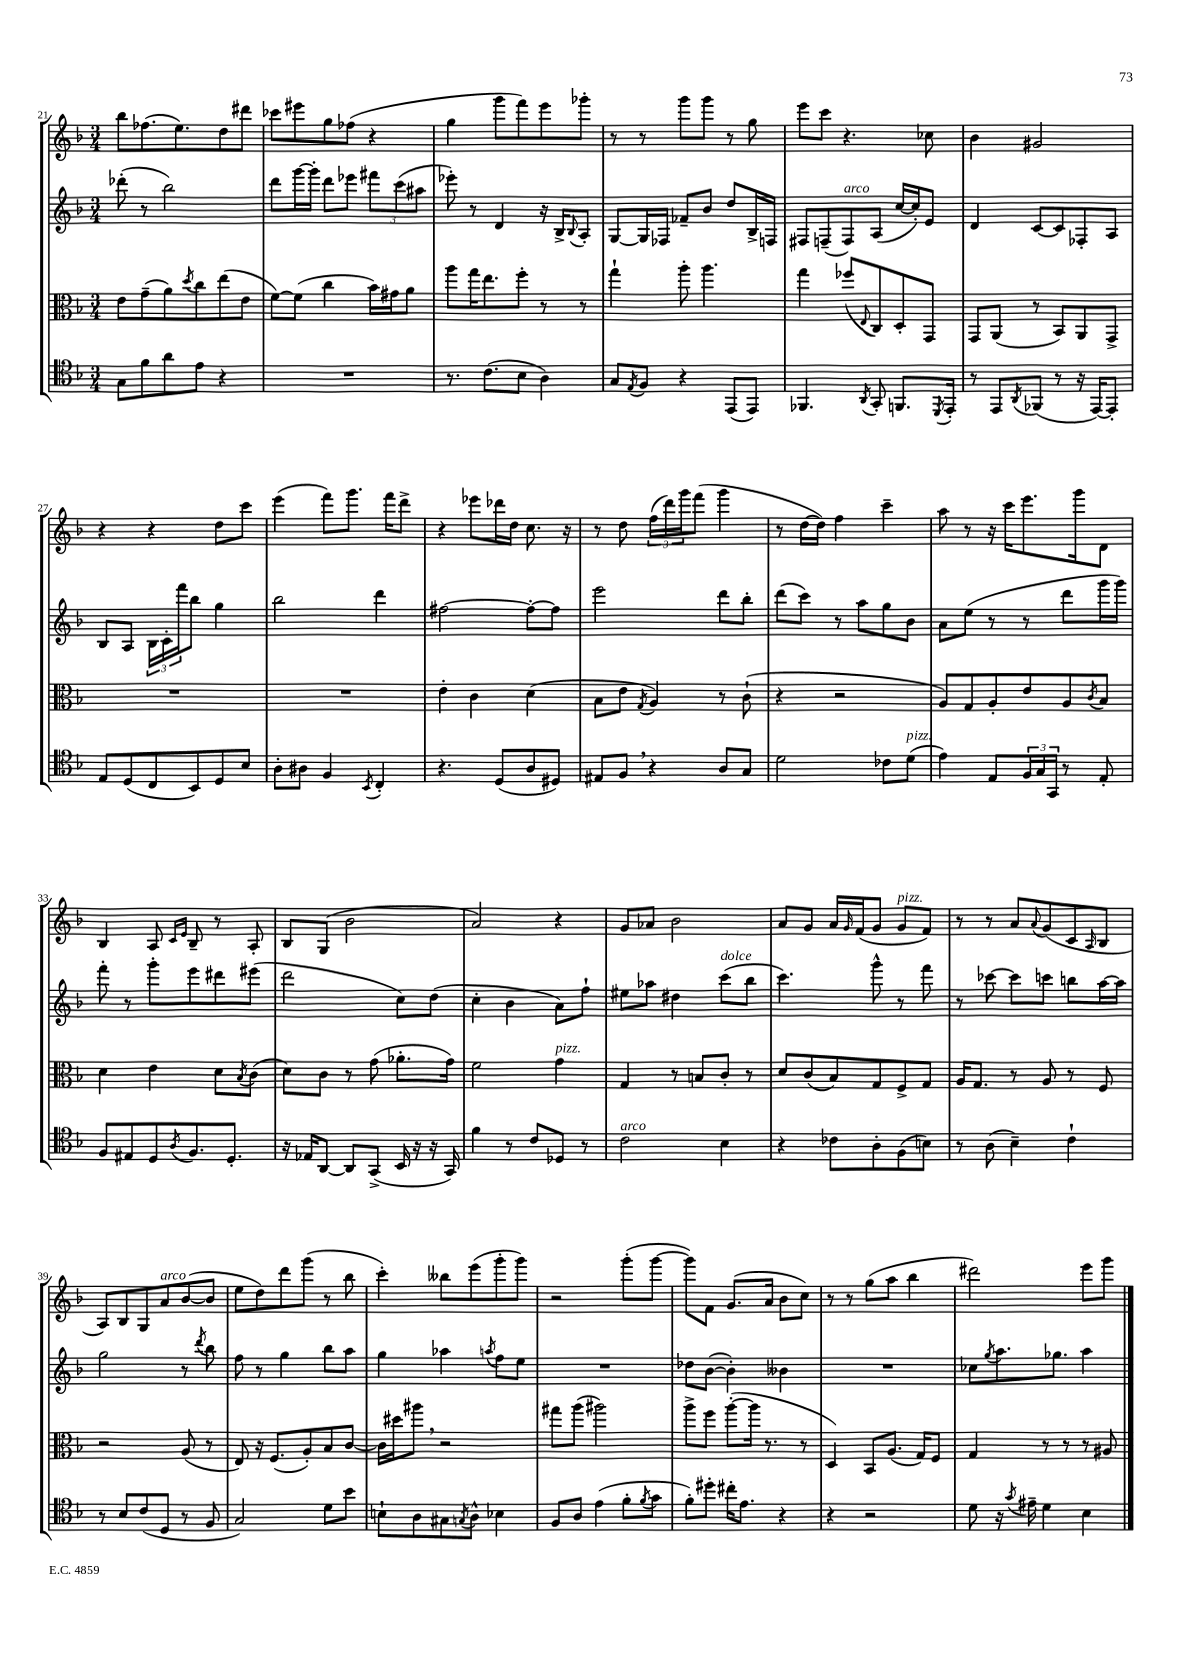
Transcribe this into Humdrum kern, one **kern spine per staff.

**kern	**kern	**kern	**kern
*part4	*part3	*part2	*part1
*staff4	*staff3	*staff2	*staff1
*clefC4	*clefC3	*clefG2	*clefG2
*k[b-]	*k[b-]	*k[b-]	*k[b-]
*M3/4	*M3/4	*M3/4	*M3/4
=21	=21	=21	=21
8G\L	8e\L	(8ddd-X'\	8bb-\L
8f\	(8g~\	8r	(8.ff-X\
8a\	8a\)	2bb-\)	.
.	.	.	8.ee\)
.	8qdd/	.	.
8e\J	8cc\	.	.
4r	(8ee\	.	8dd\
.	8e\J	.	8ddd#X\J
=22	=22	=22	=22
2.r	[8f\L)	8ddd\L	8ccc-X\L
.	(8f\J]	[16ggg\L	8eee#X\
.	.	16ggg'\JJ]	.
.	4cc\	8ddd\L	8gg\
.	.	8eee-X\J	(8ff-X\J
.	16b-\LL)	12fff#X\L	4r
.	16g#X\J	.	.
.	.	(12ccc\	.
.	8a\J	.	.
.	.	12aa#X\J	.
=23	=23	=23	=23
8.r	8aa\L	8eee-X'\)	4gg\
.	16gg\K	8r	.
(8.c\L	8.ee\	.	.
.	.	4d/	8ggg\L
8B-\J	8ff'\J	.	8fff\)
4A\)	8r	16r	8eee\
.	.	16B-^/KL	.
.	.	8qqB-/	.
.	8r	8A'/J	8ggg-X'\J
=24	=24	=24	=24
8G/L	4gg`\	[8G/L	8r
8qE/	.	.	.
8F/J	.	16G/L]	8r
.	.	16F-X/JJ	.
4r	8aa'\	8f-X~/L	8ggg\L
.	4.aa\	8b-/J	8ggg\J
(8EE/L	.	8dd/L	8r
8EE/J)	.	16B-^/L	8gg\
.	.	16Fn/JJ	.
=25	=25	=25	=25
4.FF-X/	4gg\	8F#X/L	8eee\L
.	.	(8Fn~/	8ccc\J
!	!	!LO:TX:a:i:t=arco	!
.	(8ff-X/L	8F/)	4.r
8qAA/	8qqE/	.	.
8GG'/	8C/)	(8A/J	.
8.FFn/L	8D'/	[16cc/LL	.
.	.	16cc'/J])	.
.	8GG/J	8e/J	8cc-X\
8qDD/	.	.	.
16EE'/Jk	.	.	.
=26	=26	=26	=26
8r	8GG/L	4d/	4b-\
8EE/L	(8AA/J	.	.
8qAA/	.	.	.
(8FF-X/J	8r	[8c/L	2g#X/
8r	8BB-/L)	8c/]	.
16r	8AA/	8F-X'/	.
[16EE/KL)	.	.	.
8EE'/J]	8GG^/J	8A/J	.
!!LO:LB:g=z
=27	=27	=27	=27
8E/L	2.r	8B-/L	4r
(8D/	.	8A/J	.
8C/	.	24B-\LL	4r
.	.	24c'\	.
.	.	24fff\J	.
8BB-/)	.	8bb-\J	.
8D/	.	4gg\	8dd\L
8B-/J	.	.	8ccc\J
=28	=28	=28	=28
8A'\L	2.r	2bb-\	(4eee\
8A#X\J	.	.	.
4F/	.	.	8fff\L)
.	.	.	8.ggg\J
8qBB-/	.	.	.
4C'/	.	4ddd\	.
.	.	.	16fff\KL
.	.	.	8ddd^\J
=29	=29	=29	=29
4.r	4e'\	[2ff#X\	4r
.	4c\	.	8eee-X\L
(8D/L	.	.	16ddd-X\L
.	.	.	16dd\JJ
8A/	(4d\	8ff#'\L_	8.cc\
8D#X/J)	.	8ff#\J]	.
.	.	.	16r
=30	=30	=30	=30
8E#X/L	8B-\L	2eee\	8r
8F,/J	8e\J	.	8dd\
.	8qG/	.	.
4r	4A/)	.	(24ff\LL
.	.	.	24ddd\)
.	.	.	24ggg\J
.	.	.	(8fff\J
8A/L	8r	8ddd\L	4ggg\
8G/J	(8c`\	8bb-'\J	.
=31	=31	=31	=31
2d\	4r	(8ddd\L	8r
.	.	8ccc\J)	[16dd\LL
.	.	.	16dd\JJ])
.	2r	8r	4ff\
.	.	8aa\L	.
8c-X\L	.	8gg\	4ccc~\
!LO:TX:a:i:t=pizz.	!	!	!
(8d\J	.	8b-\J	.
=32	=32	=32	=32
4e\)	8A/L)	8a\L	8aa\
.	8G/	(8ee\J	8r
8E/L	8A'/	8r	16r
.	.	.	16ccc\KL
24F/L	8e/	8r	8.eee\
24G/	.	.	.
24GG/JJ	.	.	.
8r	8A/	8ddd\L	.
.	.	.	16ggg\k
.	8qc/	.	.
8E'/	8B-/J	16ggg\L	8d\J
.	.	16ggg\JJ)	.
!!LO:LB:g=z
=33	=33	=33	=33
8F/L	4d\	8fff'\	4B-/
8E#X/	.	8r	.
8D/	4e\	8ggg'\L	8A/
.	.	.	16qqc/LL
8qA/	.	.	16qqe/JJ
8.F/	.	8eee\	8B-~/
.	8d\L	8ddd#X\	8r
8.D'/J	.	.	.
.	8qB-/	.	.
.	(8c\J	(8eee#X\J	8A'/
=34	=34	=34	=34
16r	8d\L)	2ddd\	8B-/L
16E-X/KL	.	.	.
[8AA/J	8c\J	.	(8G/J
8AA/L]	8r	.	2b-\
(8GG^/J	(8g\	.	.
16BB-/	8.a-X'\L	8cc\L)	.
16r	.	.	.
16r	.	(8dd\J	.
16GG/)	16g\Jk)	.	.
=35	=35	=35	=35
4f\	2f\	4cc'\	2a/)
8r	.	4b-\	.
8c/L	.	.	.
!	!LO:TX:a:i:t=pizz.	!	!
8D-X/J	4g\	8a\L)	4r
8r	.	8ff`\J	.
=36	=36	=36	=36
!LO:TX:a:i:t=arco	!	!	!
2c\	4G/	8ee#X\L	8g/L
.	.	8aa-X\J	8a-X/J
.	8r	4dd#X\	2b-\
.	8Bn/L	.	.
!	!	!LO:TX:a:i:t=dolce	!
4B-\	8c'/J	(8ccc\L	.
.	8r	8bb-\J	.
=37	=37	=37	=37
4r	8d/L	4.ccc\)	8a/L
.	(8c/	.	8g/J
8c-X\L	8B-/)	.	16a/LL
.	.	.	16qqg/
.	.	.	(16f/J
8A'\	8G/	8ggg^^\	8g/J
!	!	!	!LO:TX:a:i:t=pizz.
(8F\	8F^/	8r	8g/L
8Bn\J)	8G/J	8fff\	8f/J)
=38	=38	=38	=38
8r	16A/KL	8r	8r
.	8.G/J	.	.
(8A\	.	[8ccc-X\	8r
4B-~\)	8r	8ccc-\L]	8a/L
.	.	.	8qqa/
.	8A/	8cccn\J	(8g/
4c`\	8r	8bbn\L	8c/
.	.	.	16qqA/
.	8F/	[16aa\L	8B-/J
.	.	16aa\JJ]	.
!!LO:LB:g=z
=39	=39	=39	=39
8r	2r	2gg\	8A/L)
8B-/L	.	.	8B-/
(8c/	.	.	8G/
!	!	!	!LO:TX:a:i:t=arco
8D/J	.	.	8a/
8r	(8A/	8r	([8b-/
.	.	8qddd/	.
8F/	8r	8bb-\	8b-/J]
=40	=40	=40	=40
2G/)	8E/)	8ff\	8ee\L
.	16r	8r	8dd\)
.	(8.F/L	.	.
.	.	4gg\	8ddd\
.	8A'/)	.	(8ggg\J
8d\L	8B-/	8bb-\L	8r
8b-\J	[8c/J	8aa\J	8bb-\
=41	=41	=41	=41
8Bn`\L	16c\LL]	4gg\	4ccc'\)
.	16dd#X\J	.	.
8A\	8aa#X,\J	.	.
8G#X\	2r	4aa-X\	8bb--X\L
8qGn/	.	.	.
8A^^\J	.	.	(8eee\
.	.	8qaan/	.
4B-X\	.	8ff\L	8ggg'\
.	.	8ee\J	8ggg\J)
=42	=42	=42	=42
8F/L	8gg#X\L	2.r	2r
8A/J	(8aa\J	.	.
(4e\	2aa#X\)	.	.
8f'\L	.	.	(8ggg'\L
8qf/	.	.	.
8g\J	.	.	[8ggg\J
=43	=43	=43	=43
8f'\L)	8aa^\L	8dd-X\L	8ggg\L])
8dd#X'\J	8ff\J	([8b-\J	8f\J
16cc#X'\KL	([8aa'\L	4b-'\])	(8.g/L
8.e\J	.	.	.
.	16aa\Jk]	.	.
.	8.r	.	16a/Jk
4r	.	4b--X\	8b-\L
.	8r	.	8cc\J)
=44	=44	=44	=44
4r	4D/)	2.r	8r
.	.	.	8r
2r	8BB-/L	.	(8gg\L
.	(8.A/J	.	8aa\J
.	.	.	4bb-\
.	16G/KL)	.	.
.	8F/J	.	.
=45	=45	=45	=45
8d\	4G/	8cc-X\L	2ddd#X\)
.	.	8qgg/	.
16r	.	8.aa\	.
8qg/	.	.	.
16e#X~\	.	.	.
4d\	8r	.	.
.	.	8.gg-X\J	.
.	8r	.	.
4B-\	8r	4aa\	8eee\L
.	8A#X/	.	8ggg\J
==	==	==	==
*-	*-	*-	*-
